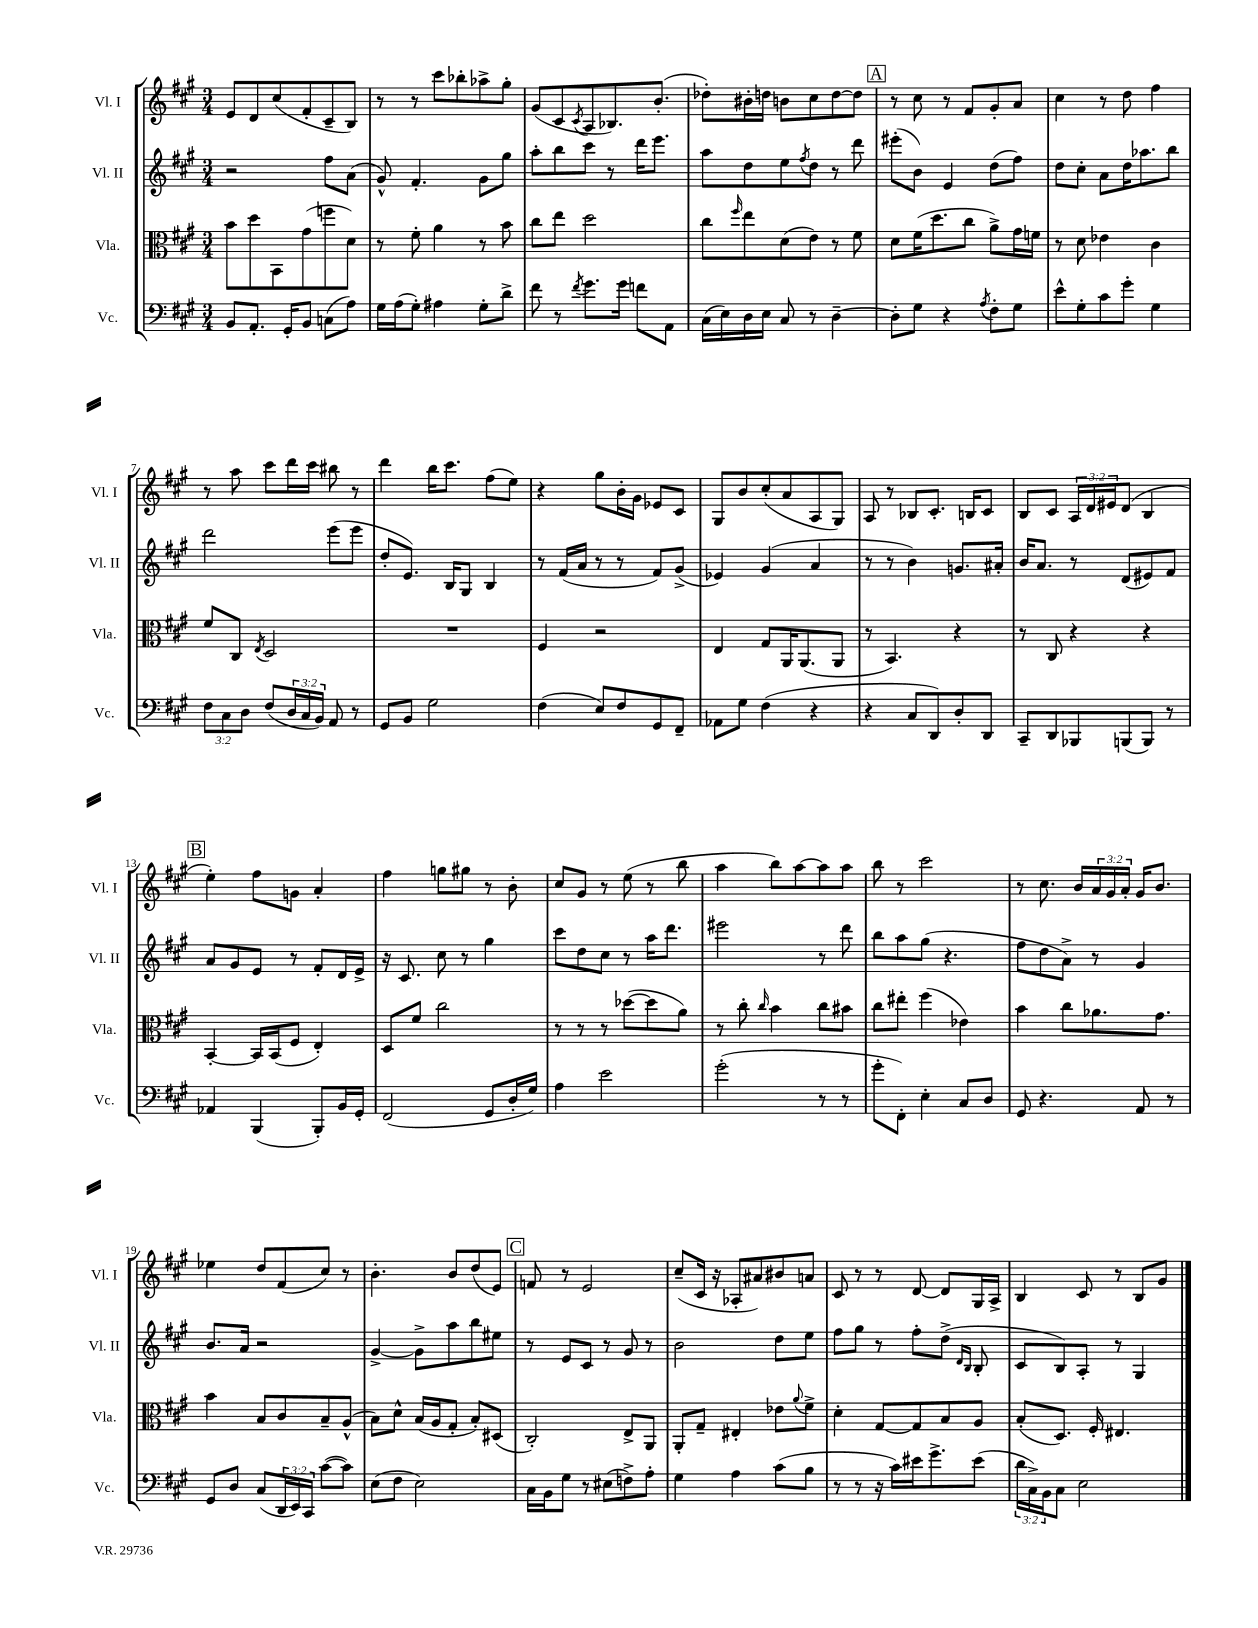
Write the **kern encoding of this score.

**kern	**kern	**kern	**kern
*staff4	*staff3	*staff2	*staff1
*clefF4	*clefC3	*clefG2	*clefG2
*k[f#c#g#]	*k[f#c#g#]	*k[f#c#g#]	*k[f#c#g#]
*M3/4	*M3/4	*M3/4	*M3/4
8BB	8b	2r	8e
8.AA'	8dd	.	8d
.	8BB	.	(8cc#
16GG#'	.	.	.
8BB	(8g#	.	8f#'
(8C	8ff	8ff#	8c#~
8A)	8d)	(8a	8B)
=	=	=	=
16G#	8r	8g#^^)	8r
(16A	.	.	.
8G#')	8f#'	4.f#'	8r
4A#	4a	.	8ccc#
.	.	.	8bb-'
8G#'	8r	8g#	8aa-^
8d^	8b	8gg#	8gg#'
=	=	=	=
8f#	8cc#	8aa'	(8g#
8r	8ee	8bb	8c#
8qf#	.	.	8qc#
8.g#	2dd	8ccc#	8A
.	.	8r	8.B-)
16g#	.	.	.
8f	.	16ddd	.
.	.	8.eee	(8.b'
8AA	.	.	.
=	=	=	=
(16C#	8cc#	8aa	8dd-')
16E)	.	.	.
.	16qqff#	.	.
16D	8ee	8dd	16b#'
16E	.	.	16dd
8C#	(8d	8ee	8b
.	.	8qff#	.
8r	8e)	8dd	8cc#
[4D~	8r	8r	[8dd
.	8f#	8ddd	8dd]
=	=	=	=
8D']	8d	(8eee#'	8r
8G#	(16f#	8b)	8cc#
.	8.dd	.	.
4r	.	4e	8r
.	8cc#	.	8f#
8qA	.	.	.
8F#'	8a^)	(8dd	8g#'
8G#	16g#	8ff#)	8a
.	16f	.	.
=	=	=	=
8e^^	8r	8dd	4cc#
8G#'	8d	8cc#'	.
8c#	4e-	8a	8r
8g#'	.	16dd	8dd
.	.	8.aa-	.
4G#	4c#	.	4ff#
.	.	8bb	.
=	=	=	=
12F#	8f#	2ddd	8r
12C#	.	.	.
.	8C#	.	8aa
12D	.	.	.
.	8qE	.	.
(8F#	2D	.	8ccc#
24D	.	.	16ddd
24C#	.	.	.
.	.	.	16ccc#
24BB)	.	.	.
8AA	.	(8eee	8bb#
8r	.	8eee	8r
=	=	=	=
8GG#	2.r	8dd'	4ddd
8BB	.	8.e)	.
2G#	.	.	16bb
.	.	16B	8.ccc#
.	.	8G#	.
.	.	4B	(8ff#
.	.	.	8ee)
=	=	=	=
(4F#	4F#	8r	4r
.	.	(16f#	.
.	.	16a	.
8E)	2r	8r	8gg#
8F#	.	8r	16b'
.	.	.	16g#
8GG#	.	8f#)	8e-
8FF#~	.	(8g#^	8c#
=	=	=	=
8AA-	4E	4e-)	8G#
8G#	.	.	8b
(4F#	8G#	(4g#	(8cc#'
.	16AA	.	8a
.	(8.AA	.	.
4r	.	4a	8A
.	8AA	.	8G#)
=	=	=	=
4r	8r	8r	8A
.	4.BB)	8r	8r
8C#	.	4b)	8B-
8DD)	.	.	8.c#'
8D'	4r	8.g	.
.	.	.	16B
8DD	.	.	8c#
.	.	16a#'	.
=	=	=	=
8CC#~	8r	16b	8B
.	.	8.a	.
8DD	8C#	.	8c#
8BBB-	4r	8r	24A
.	.	.	24d
.	.	.	24e#
(8BBB	.	(8d	(8d
8BBB)	4r	8e#)	4B
8r	.	8f#	.
=	=	=	=
4AA-	[4BB'	8a	4ee')
.	.	8g#	.
(4BBB	16BB]	8e	8ff#
.	(16BB	.	.
.	8F#	8r	8g
8BBB')	4E')	8f#'	4a'
16BB	.	16d	.
16GG#'	.	16e^	.
=	=	=	=
(2FF#	8D	16r	4ff#
.	.	8.c#	.
.	8f#	.	.
.	2cc#	8cc#	8gg
.	.	8r	8gg#
8GG#	.	4gg#	8r
16D'	.	.	8b'
16G#)	.	.	.
=	=	=	=
4A	8r	8ccc#	8cc#
.	8r	8dd	8g#
2e	8r	8cc#	8r
.	([8dd-	8r	(8ee
.	8dd-]	16aa	8r
.	.	8.ddd	.
.	8a)	.	8bb
=	=	=	=
(2g#'	8r	2eee#	4aa
.	8cc#'	.	.
.	16qqcc#	.	.
.	4b	.	8bb)
.	.	.	[8aa
8r	8cc#	8r	8aa]
8r	8b#	8ddd	8aa
=	=	=	=
8g#'	8cc#	8bb	8bb
8FF#')	8ee#'	8aa	8r
4E'	(4ff#	(8gg#	2ccc#
.	.	4.r	.
8C#	4e-)	.	.
8D	.	.	.
=	=	=	=
8GG#	4b	8ff#	8r
4.r	.	8dd	8.cc#
.	8cc#	8a^)	.
.	.	.	16b
.	8.a-	8r	24a
.	.	.	24g#
.	.	.	24a'
8AA	.	4g#	16g#
.	8.g#	.	8.b
8r	.	.	.
=	=	=	=
8GG#	4b	8.b	4ee-
8D	.	.	.
.	.	16a	.
(8C#	8B	2r	8dd
24DD	8c#	.	(8f#
24EE)	.	.	.
24CC#	.	.	.
([8c#	8B~	.	8cc#)
8c#])	(8A^^	.	8r
=	=	=	=
(8E	8B)	[4g#^	4.b'
8F#	8d^^	.	.
2E)	(16B	8g#^]	.
.	16A	.	.
.	8G#'	8aa	8b
.	8B')	8bb	(8dd
.	(8D#	8ee#	8e)
=	=	=	=
16C#	2C#')	8r	8f
16BB	.	.	.
8G#	.	8e	8r
8r	.	8c#	2e
(8E#	.	8r	.
8F^)	8E^	8g#	.
8A'	8AA	8r	.
=	=	=	=
4G#	8AA'	2b	(8cc#~
.	8G#~	.	16c#
.	.	.	16r
4A	4E#'	.	8A-'
.	.	.	8a#)
(8c#	8e-	8dd	8b#
.	8qqa	.	.
8B	8f#^	8ee	8a
=	=	=	=
8r	4d'	8ff#	8c#
8r	.	8gg#	8r
16r	[8G#	8r	8r
16c#)	.	.	.
16e#	8G#]	8ff#'	[8d
8.g#^	.	.	.
.	8B	(8dd^	8d]
.	.	16qqd	.
.	.	16qqB	.
(8e#	8A	8B'	16G#
.	.	.	16A^
=	=	=	=
24d	(8B'	8c#	4B
24C#^)	.	.	.
24BB	.	.	.
8C#	8.D)	8B)	.
2E	.	8A'	8c#
.	16F#'	.	.
.	4.E#	8r	8r
.	.	4G#	8B
.	.	.	8g#
==	==	==	==
*-	*-	*-	*-
